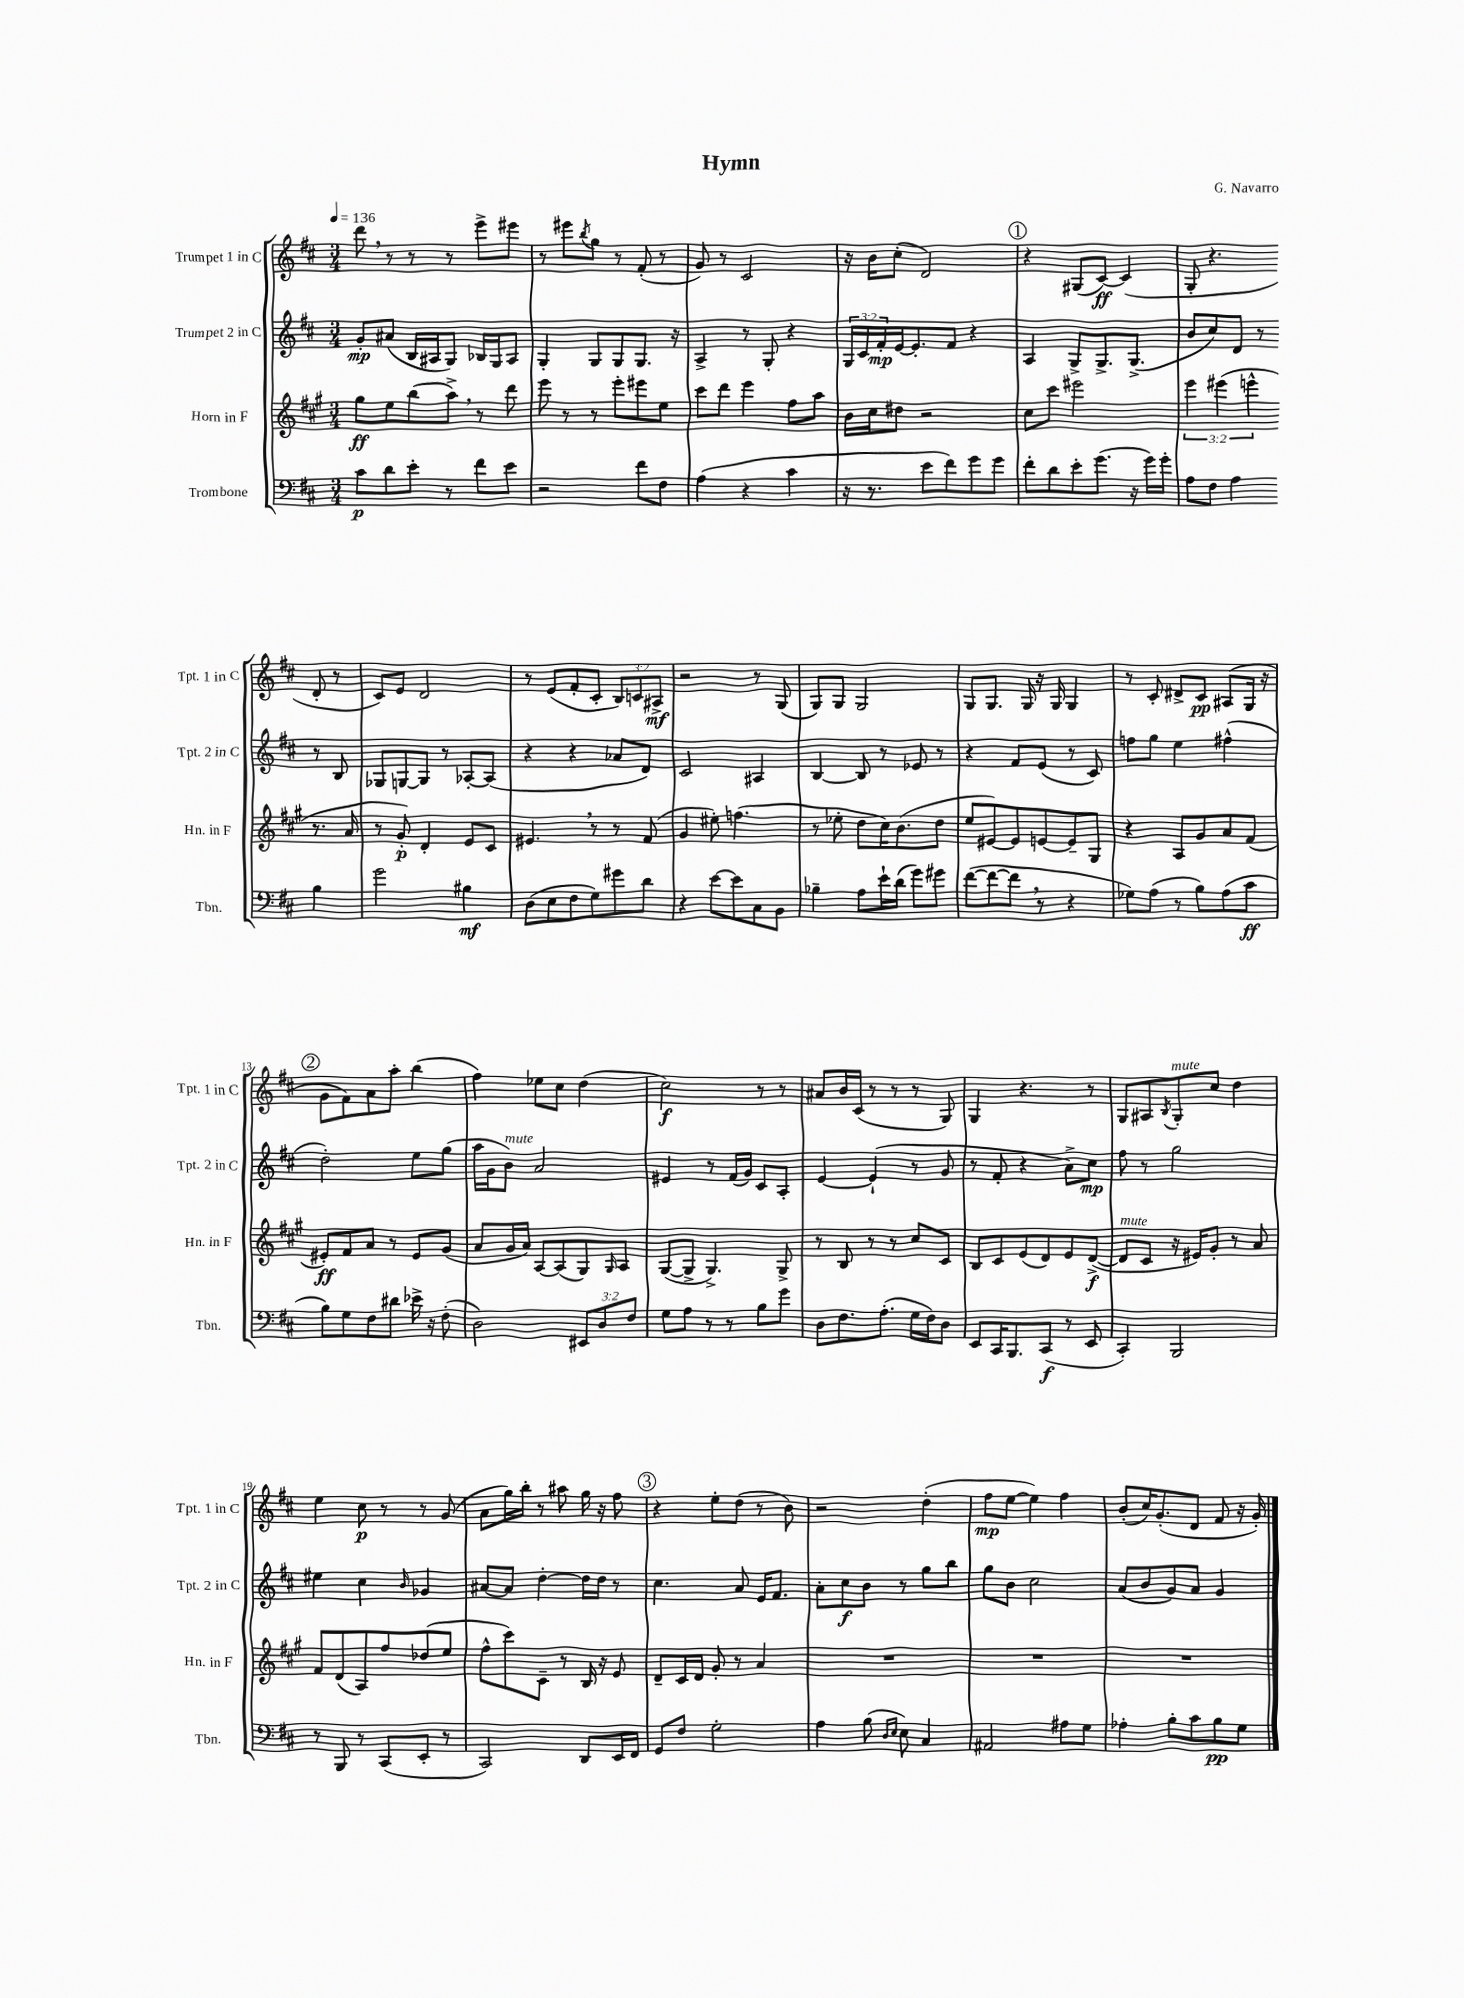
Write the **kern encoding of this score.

**kern	**kern	**kern	**kern
*staff4	*staff3	*staff2	*staff1
*clefF4	*clefG2	*clefG2	*clefG2
*k[f#c#]	*k[f#c#g#]	*k[f#c#]	*k[f#c#]
*M3/4	*M3/4	*M3/4	*M3/4
*MM136	*MM136	*MM136	*MM136
8c#	8gg#	8g'	8ddd
8d	8ee	(8a#	8r
8e'	(8bb	16B	8r
.	.	16A#	.
8r	8aa^)	8G)	8r
8f#	8r	16B-	8eee^
.	.	16G	.
8e	8ddd	8A#	8eee#
=	=	=	=
2r	8eee	4G'	8r
.	8r	.	8eee#
.	.	.	8qbb
.	8r	8G	8gg
.	8eee'	8G	8r
8f#	8eee#	8.G	(8f#'
8F#	8ee	.	8r
.	.	16r	.
=	=	=	=
(4A	8ccc#	4A^	8g)
.	8ddd	.	8r
4r	4eee	8r	2c#
.	.	8G'	.
4c#	8ff#	4r	.
.	8aa	.	.
=	=	=	=
16r	16b	24G	16r
.	.	24c#	.
8.r	16cc#	.	16b
.	.	24f#'	.
.	8dd#	[16e	(8cc#'
.	.	8.e']	.
8e	2r	.	2d)
8f#)	.	8f#	.
8g	.	4r	.
8g	.	.	.
=	=	=	=
8f#'	8cc#	4A	4r
8d	8ccc#	.	.
8e'	2eee#	8G^	(8G#
(8.g	.	8.G^	[8c#)
.	.	.	(4c#]
16r	.	(8.G^	.
16g)	.	.	.
16g'	.	.	.
=	=	=	=
8A	6eee	8b	8G'
8F#	.	8cc#)	4.r
.	(6eee#	.	.
4A	.	8d	.
.	6eee^^	.	.
.	.	8r	.
4B	8.r	8r	8d'
.	.	8B	8r
.	16a	.	.
=	=	=	=
2g	8r	8G-	8c#)
.	8g#')	[8G	8e
.	4d'	8G]	2d
.	.	8r	.
4B#	8e	[8A-'	.
.	8c#	(8A-]	.
=	=	=	=
(8D	4.e#	4r	8r
8E	.	.	(8e
8F#	.	4r	8f#'
8G)	8r	.	8c#'
8g#	8r	8a-	12B)
.	.	.	12c
8d	(8f#	8d)	.
.	.	.	12A#^
=	=	=	=
4r	4g#	2c#	2r
[8e	8ee#')	.	.
8e]	(4.ff	.	.
8C#	.	4A#	8r
8BB	.	.	(8G
=	=	=	=
4B-~	8r	[4B	8G)
.	8ee-'	.	8G
8A	8dd	8B]	2G
16e`	16cc#)	8r	.
(16d	(8.b	.	.
8g)	.	8e-	.
8g#	8dd	8r	.
=	=	=	=
([8f#	8ee	4r	8G
8f#_	[8e#)	.	8.G
8f#]	8e#]	8f#	.
.	.	.	16G
8r	[8e	(8e	16r
.	.	.	16G
4r	8e~]	8r	4G
.	8G#	8c#)	.
=	=	=	=
8G-)	4r	8ff	8r
(8A	.	8gg	8c#'
8r	8A	4ee	8d#^
8B)	8g#	.	8c#
(8A	8a	(4ff#^^	(8A#
8c#	(8f#	.	16G
.	.	.	16r
=	=	=	=
8B)	8e#')	2dd')	8g
8G	8f#	.	8f#)
8F#	8a	.	8a
8d#	8r	.	8aa'
16e-^	8e#	8ee	(4bb
16r	.	.	.
(8F#'	(8g#	(8gg	.
=	=	=	=
2D)	8a	16aa	4ff#)
.	.	16g	.
.	16g#	8b)	.
.	16a)	.	.
.	[8A	2a	8ee-
.	(8A]	.	8cc#
12EE#	8G#)	.	(4dd
12D	.	.	.
.	16qqG#	.	.
.	8A	.	.
12F#	.	.	.
=	=	=	=
8G	([8G#	4e#	2cc#)
8A	8G#^]	.	.
8r	4.G#^)	8r	.
8r	.	(16f#	.
.	.	16g)	.
8B	.	8c#	8r
8g	8G#^	8A'	8r
=	=	=	=
8D	8r	[4e	8a#
8.F#	8B	.	16b
.	.	.	(16c#
.	8r	(4e`]	8r
(8.A'	.	.	.
.	8r	.	8r
16G	8cc#	8r	8r
16F#)	.	.	.
8D	8c#	8g	8G)
=	=	=	=
8EE	8B	8r	4G
16CC#	8c#	8f#'	.
8.BBB	.	.	.
.	(8e	4r	4.r
(8CC#	8d)	.	.
8r	8e	8a^)	.
8EE	([8d^	8cc#	8r
=	=	=	=
4CC#')	8d]	8ff#	8G
.	8c#	8r	8A#
.	.	.	8qB
2BBB	16r	2gg	8G'
.	16e#)	.	.
.	8g#'	.	8cc#
.	8r	.	4dd
.	8a	.	.
=	=	=	=
8r	8f#	4ee#	4ee
8BBB	(8d	.	.
8r	8A)	4cc#	8cc#
(8CC#	8ff#	.	8r
.	.	16qqb	.
8EE'	(8dd-	4g-	8r
8r	8ee	.	(8g
=	=	=	=
2CC#)	8ff#^^	[8a#	8a
.	8ccc#)	8a#]	16gg)
.	.	.	16bb'
.	8c#~	[4dd'	8r
.	8r	.	8aa#
8DD	16B	16dd]	16gg
.	16r	16dd	16r
16EE	8e	8r	8ff#
16FF#	.	.	.
=	=	=	=
8GG	8d~	4.cc#	4r
8F#	16c#	.	.
.	16d	.	.
2G'	8g#'	.	8ee'
.	8r	8a	(8dd
.	4a	16e	8r
.	.	8.f#	.
.	.	.	8b)
=	=	=	=
4A	2.r	8a'	2r
.	.	8cc#	.
(8B	.	8b	.
16qqD	.	.	.
16qqE	.	.	.
8E)	.	8r	.
4C#	.	8gg	(4dd'
.	.	8bb	.
=	=	=	=
2AA#	2.r	8gg	8ff#
.	.	8b	[8ee
.	.	2cc#	4ee])
8A#	.	.	4ff#
8G	.	.	.
=	=	=	=
4A-'	2.r	(8a	(8b'
.	.	8b	16cc#)
.	.	.	(8.g'
8B'	.	8g)	.
8c#	.	8a	8d
8B	.	4g	8f#
8G	.	.	16r
.	.	.	16g')
==	==	==	==
*-	*-	*-	*-
